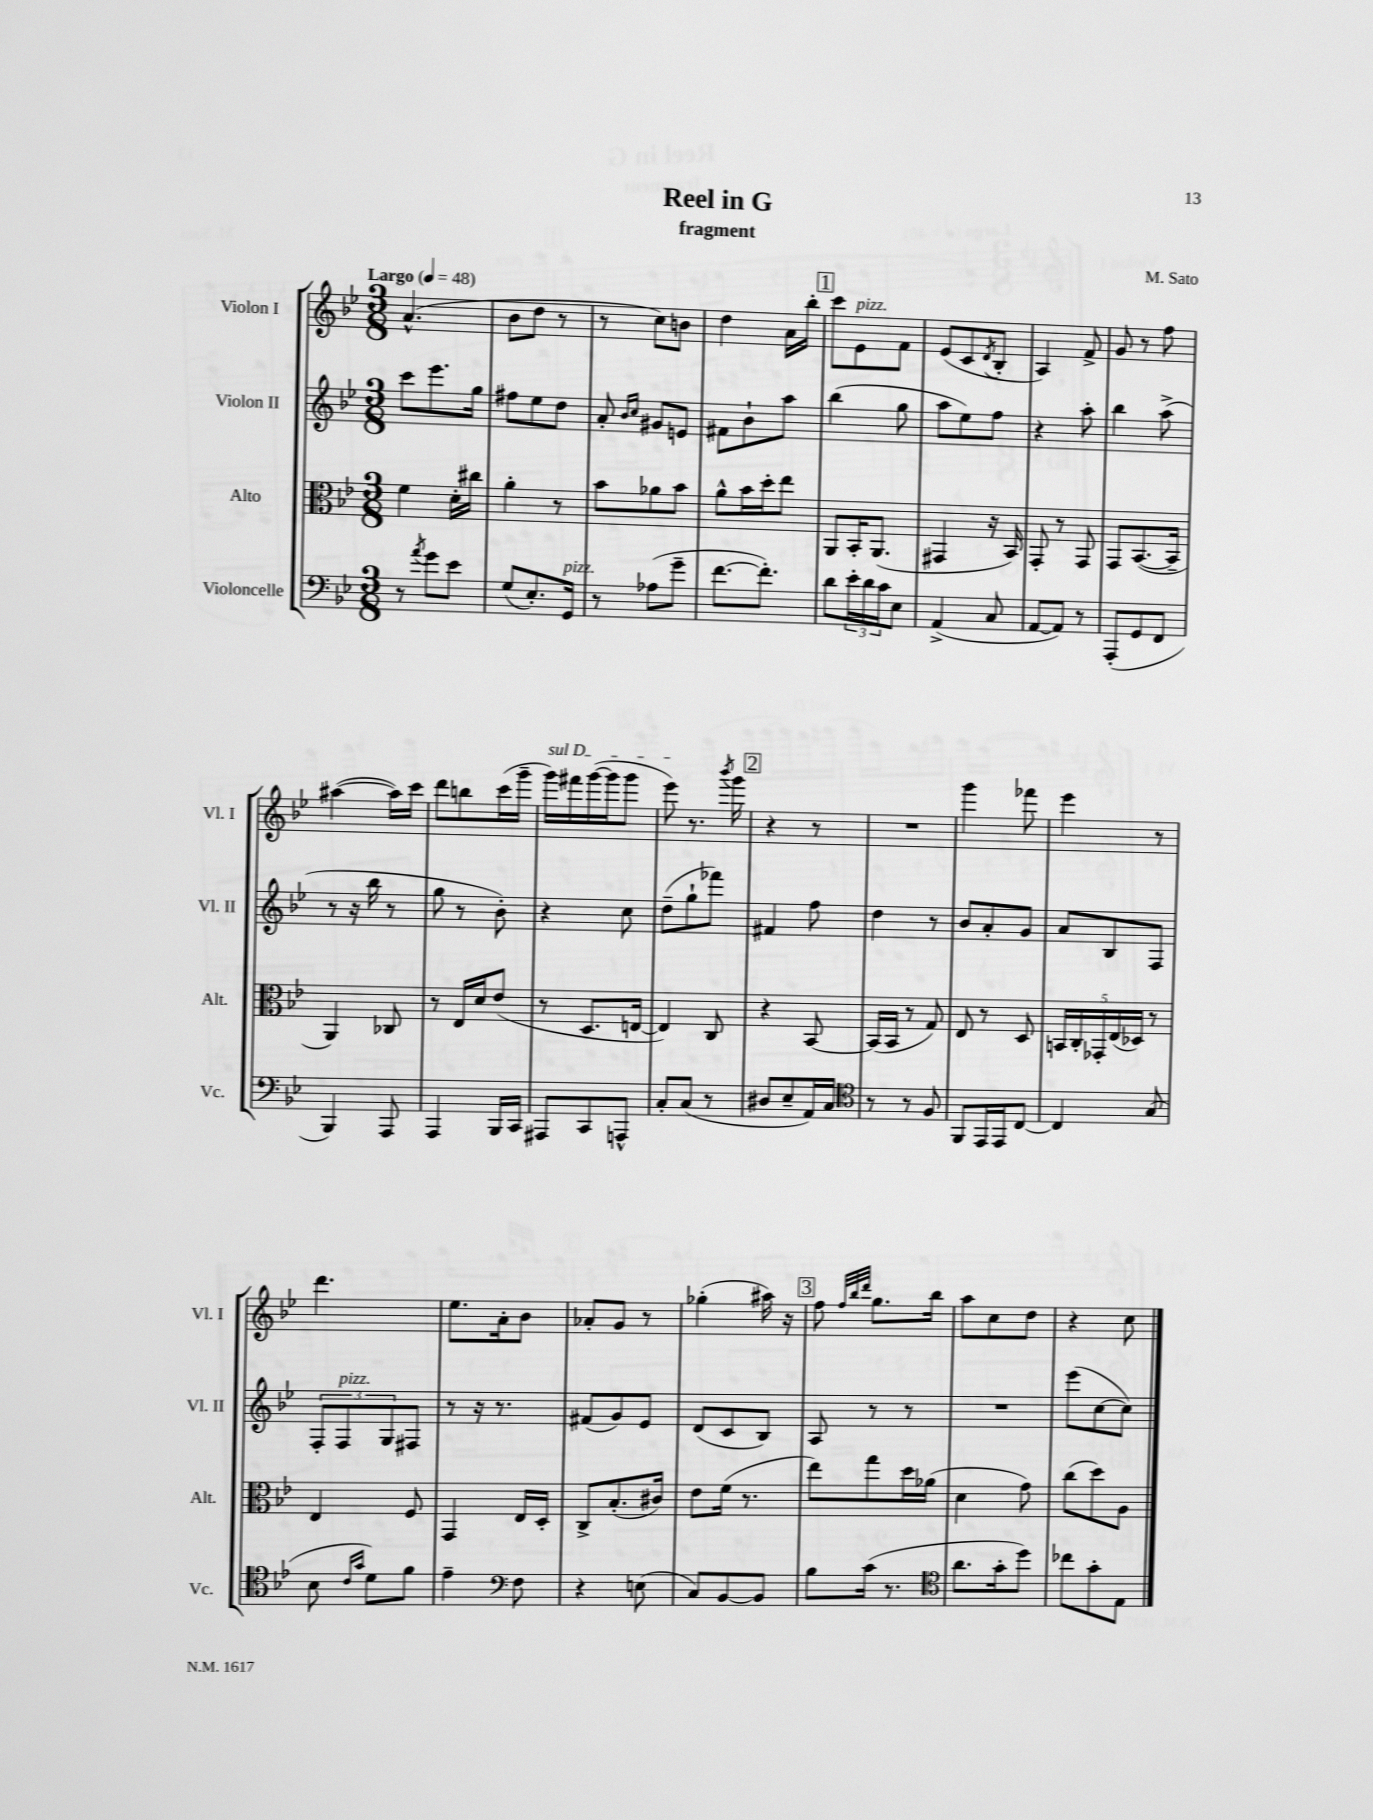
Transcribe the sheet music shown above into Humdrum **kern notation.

**kern	**kern	**kern	**kern
*staff4	*staff3	*staff2	*staff1
*clefF4	*clefC3	*clefG2	*clefG2
*k[b-e-]	*k[b-e-]	*k[b-e-]	*k[b-e-]
*M3/8	*M3/8	*M3/8	*M3/8
*MM48	*MM48	*MM48	*MM48
8r	4f\	8ccc\L	(4.a^^/
8qa/	.	.	.
8g\L	.	8.eee-\	.
8e-\J	16d'\LL	.	.
.	16cc#\JJ	16gg\Jk	.
=	=	=	=
(8G/L	4a'\	8ff#\L	8b-\L
8.E-'/)	.	8ee-\	8dd\J
.	8r	8dd\J	8r
16GG/Jk	.	.	.
=	=	=	=
8r	8b-\L	8a'/	8r
.	.	16qqb-/LL	.
.	.	16qqcc/JJ	.
(8A-\L	8a-\	8g#/L	8cc\L)
8g~\J	8b-\J	8e/J	8b\J
=	=	=	=
[8.f\L	8a^^\L	8f#\L	4dd\
.	16b-\L	8b-`\	.
8.f'\]J)	16dd'\J	.	.
.	8ee-\J	8aa\J	16a\LL
.	.	.	16bb-'\JJ
=	=	=	=
8d\L	8AA/L	(4bb-\	8ccc\L
24e-'\L	16BB-'/K	.	8e-\
24d\	.	.	.
.	(8.AA/J	.	.
24c\J	.	.	.
8E-\J	.	8gg\	8f\J
=	=	=	=
(4AA^/	4GG#/	8aa\L	(8e-/L
.	.	8ee-\)	8c/
.	.	.	8qd/
8C/	16r	8ff\J	8B-'/J
.	16BB-/)	.	.
=	=	=	=
[8AA/L	8GG'/	4r	4A/)
8AA/]J)	8r	.	.
8r	8GG/	8aa'\	8f^/
=	=	=	=
(8AAA'/L	8GG/L	4bb-\	8g/
8GG/	([8.BB-/	.	8r
8FF/J	.	(8aa^\	8ff\
.	16BB-~/]Jk	.	.
=	=	=	=
4BBB-/)	4AA/)	8r	([4aa#\
.	.	16r	.
.	.	16bb-\	.
8AAA/	8C-/	8r	16aa#\]LL)
.	.	.	16ccc\JJ
=	=	=	=
4AAA/	8r	8gg\	8ddd\L
.	16E-/LL	8r	8bb\
.	16d/J	.	.
16BBB-/LL	(8e-/J	8b-'\)	(16ccc\L
16CC/JJ	.	.	16ggg~\JJ
=	=	=	=
8AAA#/L	8r	4r	16ggg\LL)
.	.	.	16fff#\
8CC/	8.D/L	.	([16ggg\
.	.	.	16ggg\]J
8AAA^^/J	.	8cc\	8ggg\J
.	[16E/Jk	.	.
=	=	=	=
8C'/L	4E/])	(8dd~\L	8eee-\)
(8C/J	.	8gg`\	8.r
8r	8C/	8fff-\J)	.
.	.	.	8qbbb-/
.	.	.	16ggg\
=	=	=	=
8D#/L	4r	4f#/	4r
8E-~/	.	.	.
16AA/L)	[8BB-/	8ff\	8r
16C/JJ	.	.	.
=	=	=	=
*clefC4	*	*	*
8r	(16BB-/]LL	4dd\	4.r
.	16BB-/JJ	.	.
8r	8r	.	.
8F/	8G/)	8r	.
=	=	=	=
8FF/L	8E-/	8b-/L	4ggg\
16EE-/L	8r	8a'/	.
16EE-/J	.	.	.
[8C/J	8D/	8g/J	8fff-\
=	=	=	=
4C/]	20BB/LL	8a/L	4eee-\
.	20C'/	.	.
.	20GG-'/	.	.
.	.	8B-/	.
.	(20E-/	.	.
.	20D-/JJ)	.	.
(8G/	8r	8F/J	8r
=	=	=	=
8B-\	4E-/	12F'/L	4.ddd\
.	.	12F/	.
16qqc/LL	.	.	.
16qqg/JJ	.	.	.
8d\L)	.	.	.
.	.	12G/	.
8f\J	8F/	8F#/J	.
=	=	=	=
4e-~\	4GG/	8r	8.ee-\L
.	.	16r	.
.	.	8.r	16a'\k
*clefF4	*	*	*
8F\	16E-/LL	.	8b-\J
.	16D'/JJ	.	.
=	=	=	=
4r	8C^/L	(8f#/L	8a-'/L
.	(8.B-'/	8g/)	8g/J
(8E\	.	8e-/J	8r
.	16c#/Jk)	.	.
=	=	=	=
8C/L)	8e-\L	(8d/L	(4gg-'\
[8BB-/	(16f\Jk	8c/	.
.	8.r	.	.
8BB-/]J	.	8B-/J)	16aa#\)
.	.	.	16r
=	=	=	=
8B-\L	8ee-\L)	8A/	8ff\
.	.	.	32qqff/LLL
.	.	.	32qqbb-/
.	.	.	32qqddd/JJJ
(16c\Jk	8gg\	8r	8.gg\L
8.r	.	.	.
.	16dd\L	8r	.
.	(16a-\JJ	.	16bb-\Jk
=	=	=	=
*clefC4	*	*	*
8.a\L	4d\	4.r	8aa\L
.	.	.	8cc\
16g'\k	.	.	.
8dd\J)	8g\)	.	8dd\J
=	=	=	=
8cc-\L	(8cc\L	(8eee-\L	4r
8g'\	8dd\)	[8cc\	.
8E-\J	8A\J	8cc\]J)	8cc\
==	==	==	==
*-	*-	*-	*-
